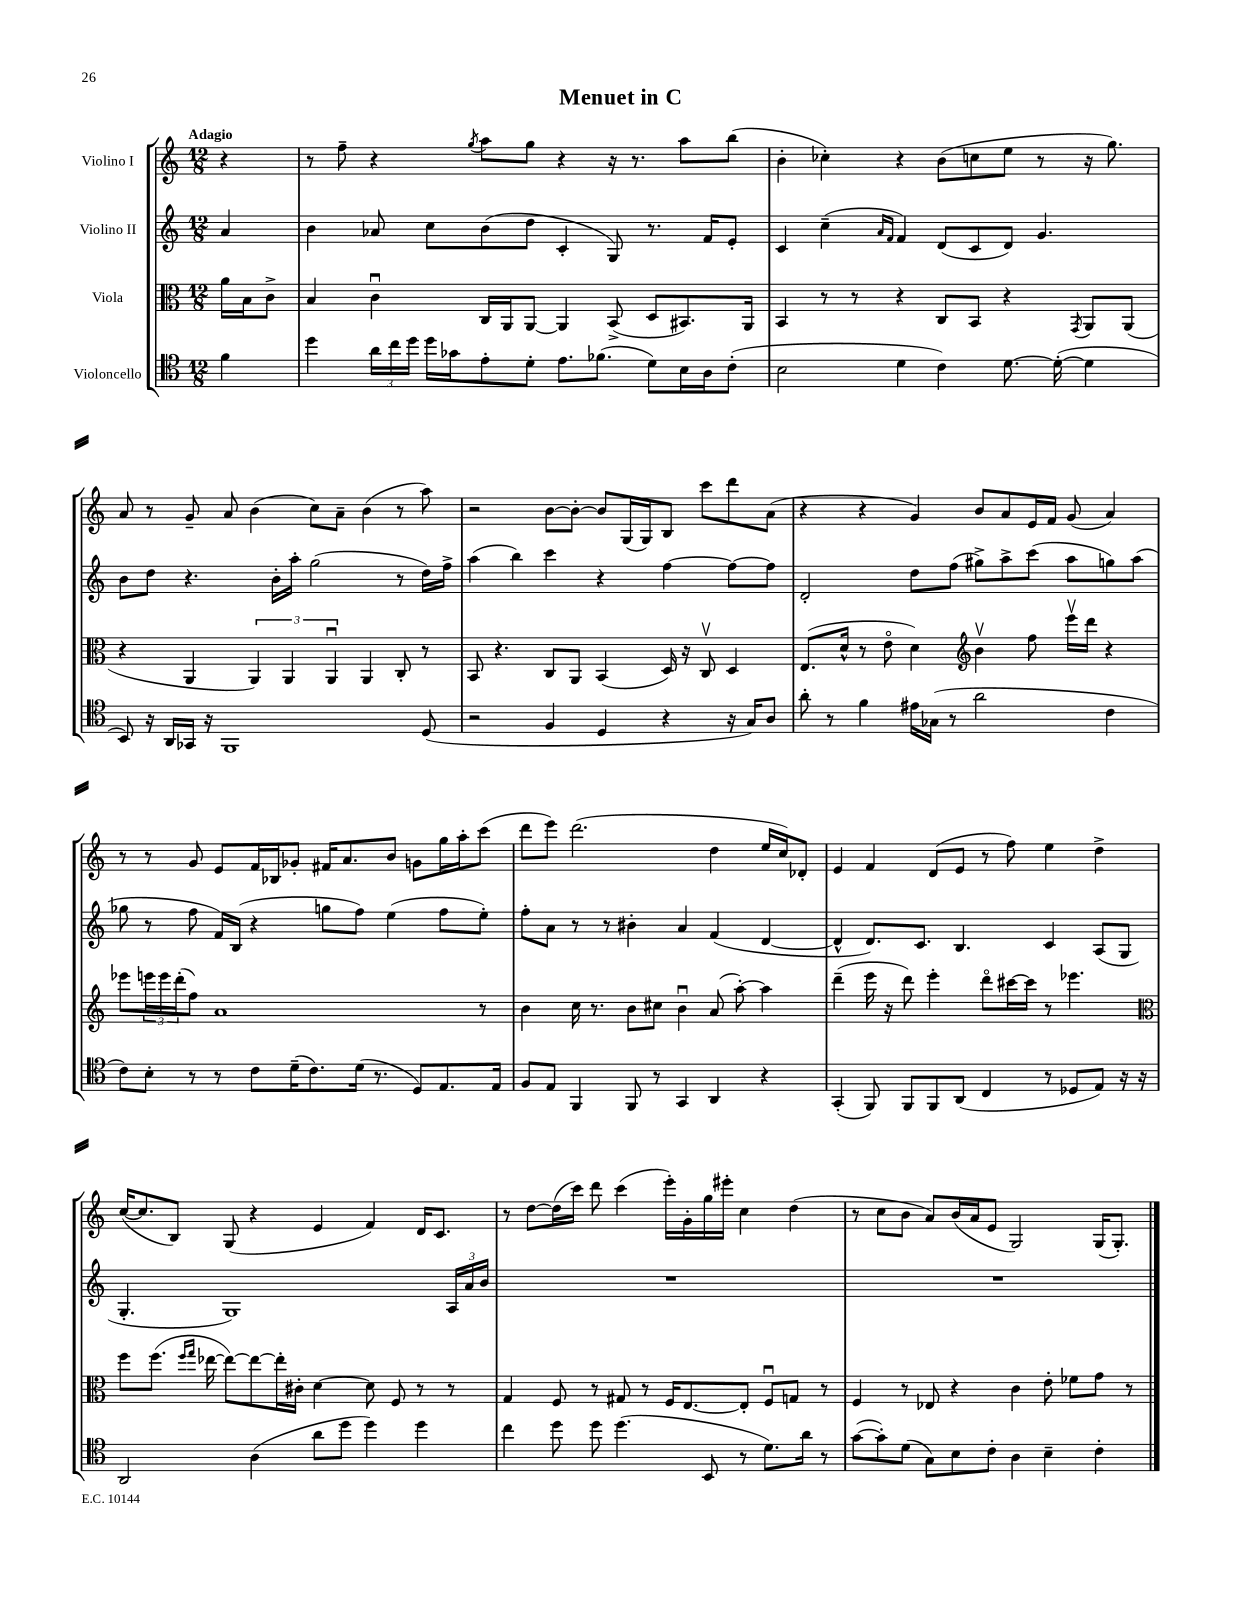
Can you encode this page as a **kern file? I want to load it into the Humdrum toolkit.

**kern	**kern	**kern	**kern
*staff4	*staff3	*staff2	*staff1
*clefC4	*clefC3	*clefG2	*clefG2
*k[]	*k[]	*k[]	*k[]
*M12/8	*M12/8	*M12/8	*M12/8
4f	16a	4a	4r
.	16B	.	.
.	8c^	.	.
=	=	=	=
4dd	4B	4b	8r
.	.	.	8ff~
24a	4cu	8a-	4r
24cc	.	.	.
24dd	.	.	.
16dd	.	8cc	.
16g-	.	.	.
.	.	.	8qgg
8e'	16C	(8b	8aa
.	16AA	.	.
8d'	[8AA	8dd	8gg
8.e	4AA]	4c'	4r
(8.f-	.	.	.
.	(8BB^	8G)	16r
.	.	.	8.r
8d)	8D	8.r	.
16B	8.BB#)	.	8aa
16A	.	16f	.
(8c'	.	8e'	(8bb
.	16AA	.	.
=	=	=	=
2B	4BB	4c	4b'
.	8r	(4cc~	4cc-')
.	8r	.	.
.	.	16qqa	.
.	.	16qqf	.
4d	4r	4f)	4r
4c)	8C	(8d	(8b
.	8BB	8c	8cc
[8.d	4r	8d)	8ee
.	.	4.g	8r
(16d'_	.	.	.
.	8qGG	.	.
4d]	8AA	.	16r
.	.	.	8.gg)
.	(8AA	.	.
=	=	=	=
8BB)	4r	8b	8a
16r	.	8dd	8r
16AA	.	.	.
16GG-	4AA	4.r	8g~
16r	.	.	.
1FF	.	.	8a
.	6AA)	.	(4b
.	.	16b'	.
.	6AA	.	.
.	.	16aa'	.
.	.	(2gg	8cc)
.	6AAu	.	.
.	.	.	8a~
.	4AA	.	(4b
.	8C'	8r	8r
(8D	8r	16dd)	8aa)
.	.	16ff^	.
=	=	=	=
2r	8BB	(4aa	2r
.	4.r	.	.
.	.	4bb)	.
4F	8C	4ccc	[8b
.	8AA	.	8b'_
4D	(4BB	4r	8b]
.	.	.	(16G
.	.	.	16G)
4r	16D)	[4ff	8B
.	16r	.	.
.	8Cv	.	8ccc
16r	4D	8ff_	8ddd
16G)	.	.	.
8A	.	8ff]	(8a
=	=	=	=
8a'	(8.E	2d'	4r
8r	.	.	.
.	16d^^	.	.
4f	8r	.	4r
.	8eo	.	.
16e#	4d)	8dd	4g)
(16G-	.	.	.
8r	.	(8ff	.
*	*clefG2	*	*
2a	4bv	8gg#^)	8b
.	.	8aa^	8a
.	8ff	(8ccc	16e
.	.	.	16f
.	16eeev	8aa	(8g
.	16ddd	.	.
4c	4r	8gg)	4a)
.	.	(8aa	.
=	=	=	=
8c)	8eee-	8gg-	8r
8B'	24eee	8r	8r
.	24eee	.	.
.	(24ddd'	.	.
8r	8ff)	8ff	8g
8r	1a	16f)	8e
.	.	(16B	.
8c	.	4r	16f
.	.	.	16B-
(16d~	.	.	8g-'
8.c)	.	.	.
.	.	8gg	16f#
.	.	.	8.a
(16d	.	8ff)	.
8.r	.	.	.
.	.	(4ee	8b
8D)	.	.	8g
8.E	.	8ff	16gg
.	.	.	16aa'
.	8r	8ee')	(8ccc
16E	.	.	.
=	=	=	=
8F	4b	8ff'	8ddd
8E	.	8a	8eee)
4FF	16cc	8r	(2.ddd
.	8.r	.	.
.	.	8r	.
8FF	8b	4b#'	.
8r	8cc#	.	.
4GG	4bu	4a	.
4AA	(8a	(4f	4dd
.	[8aa')	.	.
4r	4aa]	[4d	16ee
.	.	.	16cc)
.	.	.	8d-'
=	=	=	=
(4GG'	(4ddd~	4d^^]	4e
8FF)	16eee	8.d)	4f
.	16r	.	.
8FF	8ddd)	.	.
.	.	8.c	.
8FF	4eee'	.	(8d
(8AA	.	4.B	8e
4C	8dddo	.	8r
.	[16ccc#	.	8ff)
.	16ccc#]	.	.
8r	8r	4c	4ee
8D-	4.eee-	.	.
8E)	.	(8A	4dd^
16r	.	8G	.
16r	.	.	.
=	=	=	=
*	*clefC3	*	*
2AA	8ff	4.G'	([16cc
.	.	.	8.cc]
.	(8.ff	.	.
.	.	.	8B)
.	16qqff	.	.
.	16qqgg	.	.
.	[16ee-	.	.
.	8ee-_)	1G)	(8G
(4A	8ee-_	.	4r
.	16ee-']	.	.
.	16c#'	.	.
8a	[4d	.	4e
8dd	.	.	.
4dd)	8d]	.	4f)
.	8F	.	.
4dd	8r	.	16d
.	.	.	8.c
.	8r	24A	.
.	.	24a	.
.	.	24b	.
=	=	=	=
4cc	4G	1.r	8r
.	.	.	[8dd
8dd	8F	.	(16dd]
.	.	.	16ccc)
8dd	8r	.	8ddd
(4.dd	8G#	.	(4ccc
.	8r	.	.
.	16F	.	16eee')
.	[8.E	.	16g'
8BB	.	.	16gg
.	.	.	16eee#'
8r	8E']	.	4cc
8.d)	8Fu	.	.
.	8G	.	(4dd
16a	.	.	.
8r	8r	.	.
=	=	=	=
([8g	4F	1.r	8r
8g'])	.	.	8cc
(8d	8r	.	8b
8G)	8E-	.	8a)
8B	4r	.	(16b
.	.	.	16a
8c'	.	.	8e
4A	4c	.	2G)
4B~	8e'	.	.
.	8f-	.	.
4c'	8g	.	(16G
.	.	.	8.G')
.	8r	.	.
==	==	==	==
*-	*-	*-	*-
